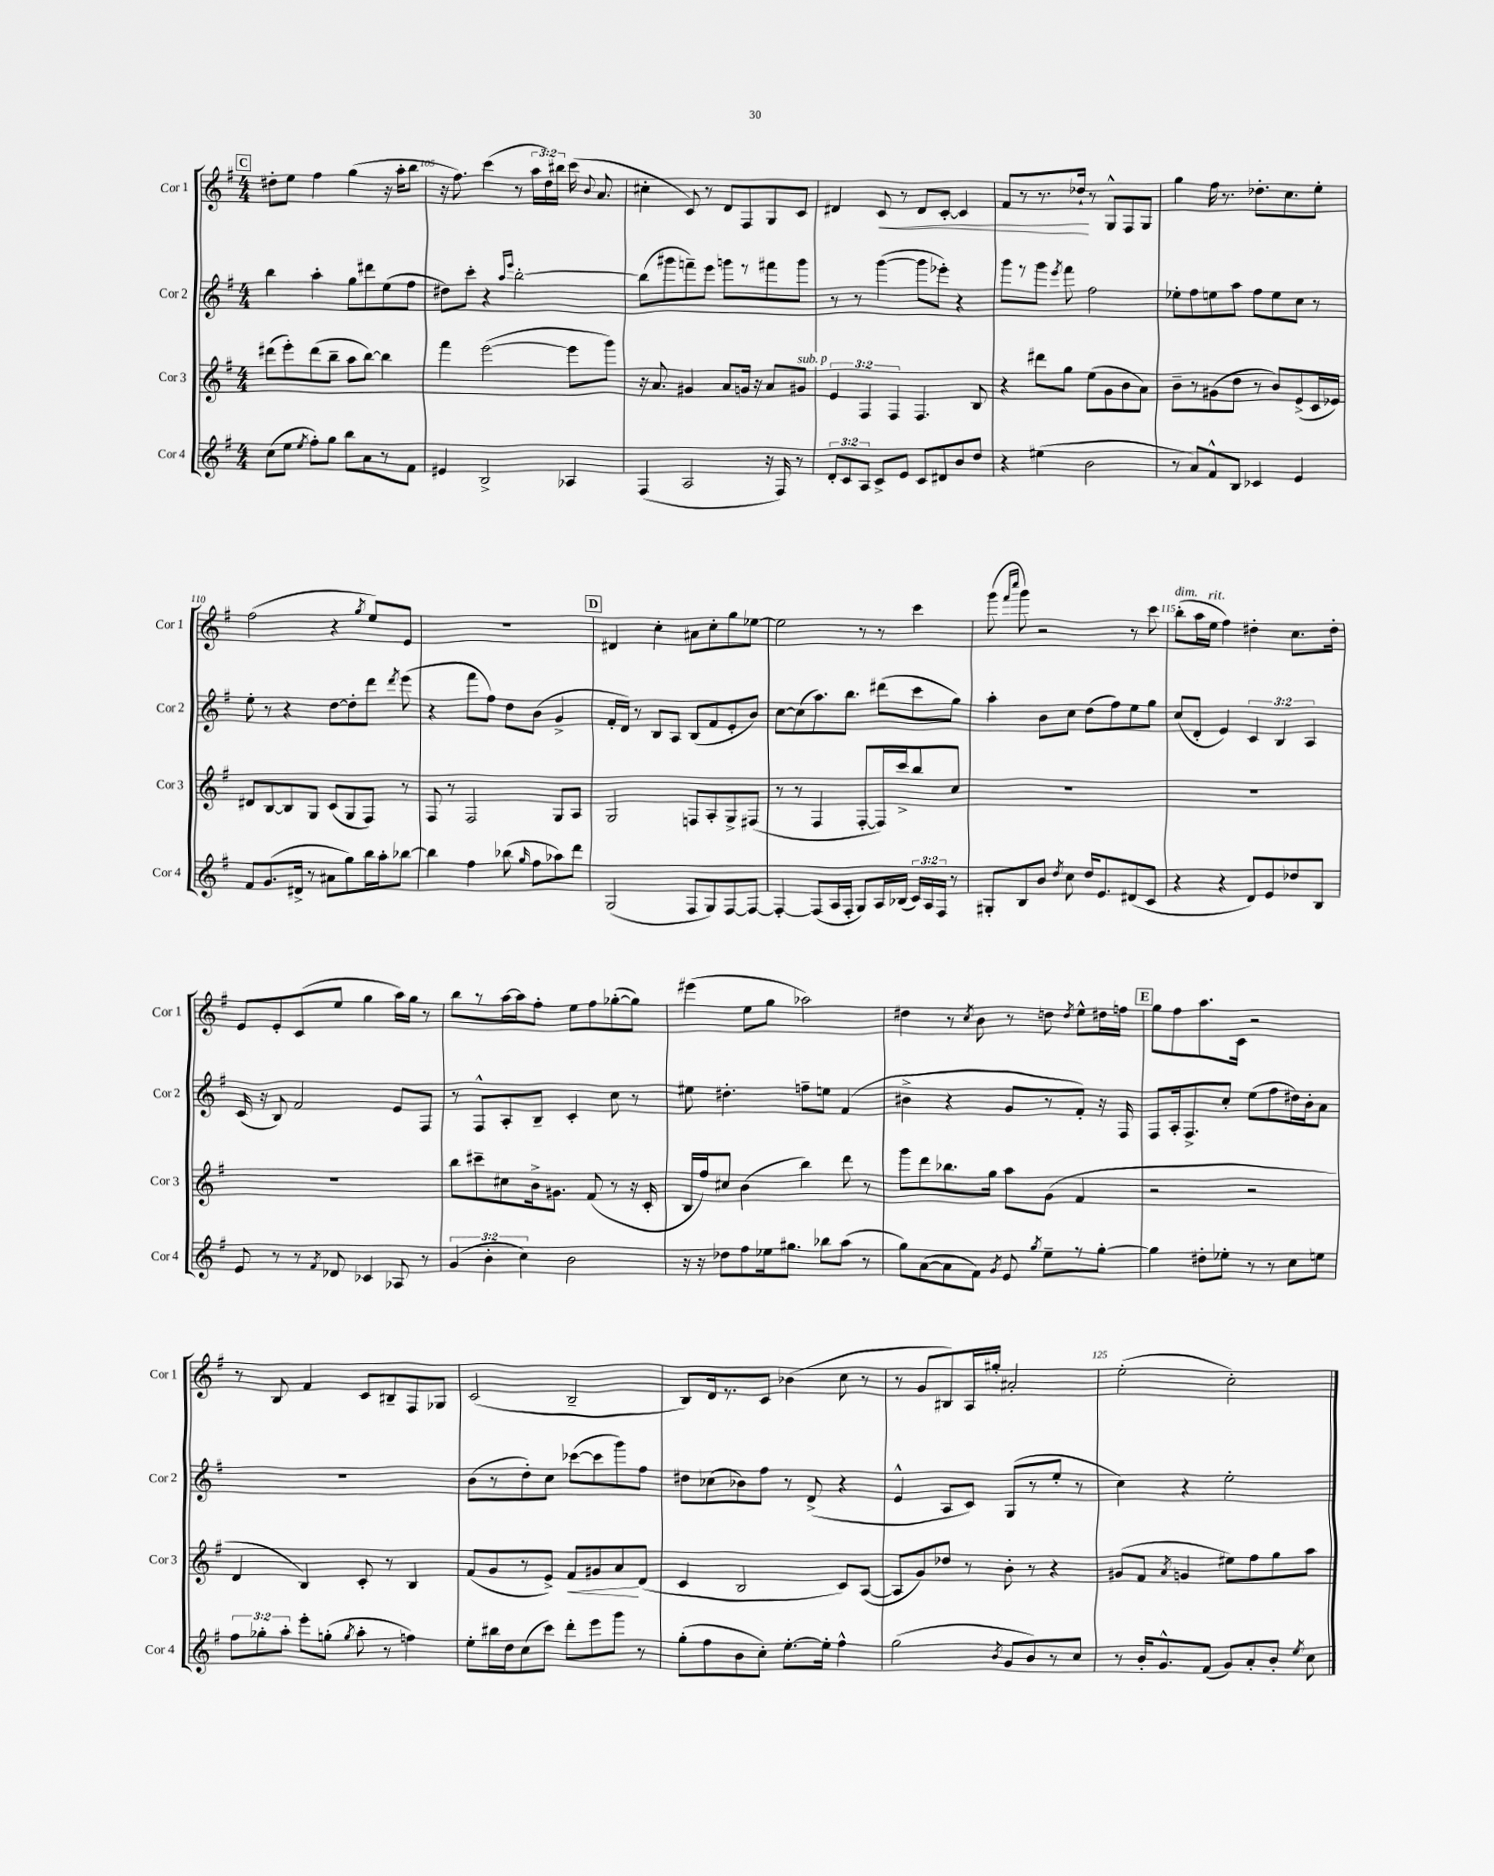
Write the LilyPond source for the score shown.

<<
\new StaffGroup <<
\new Staff = "s0" \with { instrumentName = "Cor 1" shortInstrumentName = "Cor 1" } {
    \clef treble \key g \major \numericTimeSignature \time 4/4 \override Staff.TupletNumber.text = #tuplet-number::calc-fraction-text
    \autoBeamOff \mark \markup { \box "C" } dis''8[-. e''8] fis''4 g''4( r16 a''16[-. b''8] |
    r16 fis''8.) c'''4( r8 \tuplet 3/2 { a''16[ d''16) bis''16] } c'''16( \appoggiatura { b'8 } a'8. |
    cis''4-. c'8) r8 d'8[ fis8 g8 c'8] |
    dis'4 c'8\< r8 dis'8[ c'8]~-. c'4 |
    fis'8[ r8 r8. des''16]-!\! r8 g8[-^ fis8 g8] |
    g''4 fis''16 r8. des''8.[-. c''8. e''8]-. |
    fis''2( r4 \acciaccatura { g''8 } e''8[) e'8] |
    R1 |
    \mark \markup { \box "D" } dis'4 c''4-. ais'8[ c''8-. g''8 ees''8]~ |
    ees''2 r8 r8 c'''4 |
    g'''8( \grace { fis'''16[ c''''16] } g'''8) r2 r8 c'''8 |
    b''8[-.^\markup { \italic "dim." }( a''16 e''16]^\markup { \italic "rit." } fis''4) dis''4-. c''8.[ dis''16]-. |
    e'8[ e'8-. c'8( e''8] g''4 a''16[) g''16] r8 |
    b''8[ r8 a''16~ a''16 fis''8]-. e''8[ fis''8 ges''8~-.( ges''8]) |
    eis'''4( e''8[ g''8] aes''2) |
    dis''4 r8 \acciaccatura { c''8 } b'8 r8 d''8 \acciaccatura { d''8 } e''8[-^ dis''16 f''16] |
    \mark \markup { \box "E" } g''8[ fis''8 a''8. c'16] r2 |
    r8 b8 fis'4 c'8[ bis8-- fis8 ges8] |
    c'2( b2-- |
    b8[) d'16 r8. c'8] bes'4( c''8 r8 |
    r8 g'8[ bis8) a16 gis''16]-. ais'2-. |
    e''2-.( c''2-.) \bar "|." |
}
\new Staff = "s1" \with { instrumentName = "Cor 2" shortInstrumentName = "Cor 2" } {
    \clef treble \key g \major \numericTimeSignature \time 4/4 \override Staff.TupletNumber.text = #tuplet-number::calc-fraction-text
    \autoBeamOff \mark \markup { \box "C" } b''4 a''4-. g''8[ dis'''8 e''8( fis''8] |
    dis''8[) c'''8]-. r4 \grace { a''16[ e'''16] } b''2~-. |
    b''8[( gis'''8 f'''8--) e'''8] g'''8[ r8 fis'''8 g'''8] |
    r8 r8 g'''4~( g'''8[ ees'''8]-.) r4 |
    g'''8[ r8 g'''8] \acciaccatura { e'''8 } fis'''8 fis''2 |
    ees''8[-. fis''8 e''8 a''8] fis''8[ e''8 c''8] r8 |
    e''8-. r8 r4 d''8[~ d''8-. d'''8] \acciaccatura { d'''8 } e'''8( |
    r4 fis'''8[ fis''8]) d''8[ b'8]( g'4-> |
    \mark \markup { \box "D" } fis'16[-. d'16]) r8 b8[ a8] b8[( fis'8 e'8-. b'8]) |
    c''8[~ c''8( a''8.) b''8.] dis'''8[( c'''8 g''8]) |
    a''4-. b'8[ c''8] d''8[( fis''8) e''8 g''8] |
    c''8[( d'8]-. e'4) \tuplet 3/2 { c'4 b4 a4 } |
    c'16( r16 b8) fis'2 e'8[ fis8] |
    r8 fis8[-^ a8-. b8]-- c'4-. c''8 r8 |
    eis''8 dis''4.-. f''8[-- e''8] fis'4( |
    bis'4-> r4 g'8[ r8 fis'8]-.) r16 fis16 |
    \mark \markup { \box "E" } fis8[ a16-. fis8.-> c''8]-. e''8[( fis''8 dis''16) b'16-. a'8] |
    R1 |
    b'8[( r8 d''8-.) c''8] ces'''8[~( ces'''8 g'''8) fis''8] |
    dis''8[ ces''8( bes'8) fis''8] r8 d'8->( r4 |
    e'4-^ a8[ c'8]) g8[( r8 e''8]-. r8 |
    c''4) r4 e''2-. \bar "|." |
}
\new Staff = "s2" \with { instrumentName = "Cor 3" shortInstrumentName = "Cor 3" } {
    \clef treble \key g \major \numericTimeSignature \time 4/4 \override Staff.TupletNumber.text = #tuplet-number::calc-fraction-text
    \autoBeamOff \mark \markup { \box "C" } dis'''8[( e'''8-.) dis'''8( b''8]-- a''8[ b''8]~) b''4 |
    fis'''4 e'''2~( e'''8[ g'''8]) |
    r16 a'8. gis'4 a'8[ g'16] r16 a'8[ gis'8]^\markup { \italic "sub. p" } |
    \tuplet 3/2 { e'4 fis4 fis4 } fis4. b8 |
    r4 dis'''8[ g''8] e''8[( g'8 b'8 a'8]) |
    b'8[-- r8 gis'8( d''8] r8 b'8[) e'8->( c'16 ees'16]) |
    dis'8[ b8~ b8 g8] c'8[( g8 fis8]) r8 |
    fis8 r8 fis2 g8[ a8] |
    \mark \markup { \box "D" } g2 f8[ a8-. g8-> fis8]( |
    r8 r8 fis4 fis8[~-. fis16) c'''16-> b''8 c''8] |
    R1 |
    R1 |
    R1 |
    b''8[ cis'''8-- cis''8 b'16-> gis'8.] fis'8( r8 r16 c'16-. |
    b16[ fis''16) cis''8] b'4( b''4) d'''8 r8 |
    g'''8[ d'''8 bes''8. g''16] a''8[ g'8]( fis'4 |
    \mark \markup { \box "E" } r2 r2 |
    d'4 b4) c'8-. r8 b4 |
    fis'8[( g'8 r8 e'8]->) fis'8[\< gis'8 a'8\! d'8]( |
    c'4 b2 c'8[) a8]~( |
    a8[ g'8) des''8] r8 b'8-. r8 r4 |
    gis'8[( fis'8] \acciaccatura { a'8 } g'4 eis''8[) fis''8 g''8 a''8] \bar "|." |
}
\new Staff = "s3" \with { instrumentName = "Cor 4" shortInstrumentName = "Cor 4" } {
    \clef treble \key g \major \numericTimeSignature \time 4/4 \override Staff.TupletNumber.text = #tuplet-number::calc-fraction-text
    \autoBeamOff \mark \markup { \box "C" } c''8[( e''8] \acciaccatura { e''8 } fis''8[-.) g''8] b''8[ a'8 r8 fis'8] |
    eis'4 b2-> aes4 |
    fis4( a2 r16 fis16) r8 |
    \tuplet 3/2 { d'8[-. c'8 a8] } c'8[-> e'8] c'8[ dis'8 b'8 d''8] |
    r4 eis''4( b'2 |
    r8 a'8[) fis'8-^ b8] ces'4 e'4 |
    fis'8[ g'8.( dis'16]-> r8 ais'8[ g''8) b''16 a''16-. bes''8]~ |
    bes''4 fis''4 bes''8( \grace { g''16 } fis''8[ aes''8) d'''8] |
    \mark \markup { \box "D" } g2( fis8[ g8) fis8~ fis8]~ |
    fis4~-. fis8[( a16 fis16]-. g8[) a16 bes16]( \tuplet 3/2 { c'16[) a16 fis16] } r8 |
    gis8[-. b8 b'8] \acciaccatura { d''8 } c''8 d''16[ e'8. dis'8( c'8] |
    r4 r4 d'8[) e'8 des''8 b8] |
    e'8 r8 r8 \acciaccatura { fis'8 } des'8 ces'4 aes8 r8 |
    \tuplet 3/2 { g'4( b'4-. c''4) } b'2 |
    r16 r16 des''8[ fis''8 ees''16 gis''8.] bes''8[ a''8]( r8 |
    g''8[) a'8~( a'8 fis'8]) \acciaccatura { g'8 } e'8 \acciaccatura { g''8 } e''8[-- r8 g''8]~-. |
    \mark \markup { \box "E" } g''4 dis''8[-. ees''8]-. r8 r8 c''8[ e''8] |
    \tuplet 3/2 { fis''8[ ges''8-. a''8]-. } e'''8[-. g''8]-.( \acciaccatura { g''8 } a''8-. r8 f''4) |
    e''8[-. bis''16 d''16 c''8( c'''8]) d'''8[-. e'''8 g'''8] r8 |
    g''8[-.( fis''8 b'8 c''8]-.) e''8.[~-. e''16]-. fis''4-^ |
    g''2( \acciaccatura { b'8 } g'8[ b'8) r8 c''8] |
    r8 b'16[-. g'8.-^ fis'8]( g'8[) a'8-. b'8]-. \acciaccatura { e''8 } c''8 \bar "|." |
}
>>
>>
\layout { \context { \Score currentBarNumber = #104 \override BarNumber.break-visibility = ##(#f #t #t) barNumberVisibility = #(every-nth-bar-number-visible 5) } }
